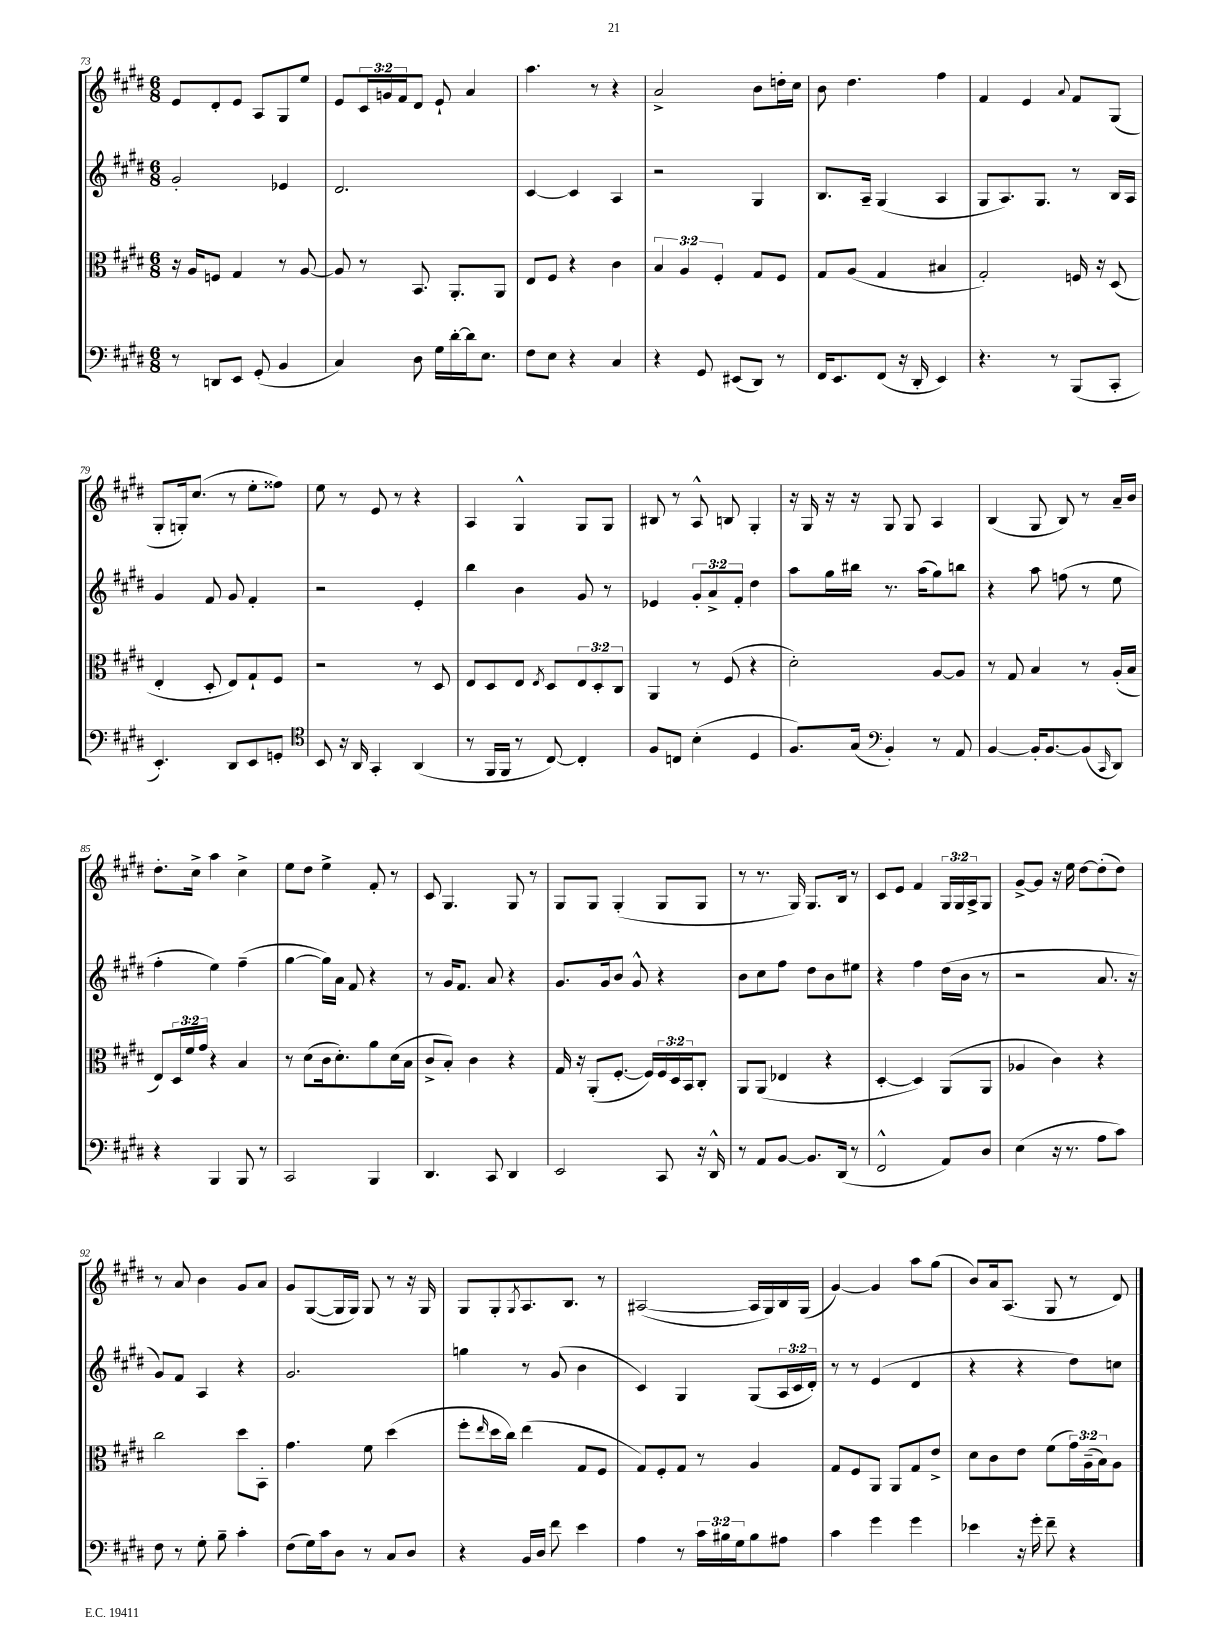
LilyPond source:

<<
\new StaffGroup <<
\new Staff = "s0" {
    \clef treble \key e \major \numericTimeSignature \time 6/8 \override Staff.TupletNumber.text = #tuplet-number::calc-fraction-text
    e'8 dis'8-. e'8 a8 gis8 e''8 |
    e'8 \tuplet 3/2 { cis'16 g'16 fis'16 } dis'8 e'8-! a'4 |
    a''4. r8 r4 |
    a'2-> b'8 d''16-. cis''16 |
    b'8 dis''4. fis''4 |
    fis'4 e'4 \appoggiatura { a'8 } fis'8 gis8( |
    gis8-. g16-.) cis''8.( r8 e''8-. fisis''8) |
    e''8 r8 e'8 r8 r4 |
    a4 gis4-^ gis8 gis8 |
    bis8 r8 a8-^ b8 gis4-. |
    r16 gis16 r16 r16 gis8 gis8 a4 |
    b4( gis8 b8) r8 a'16-- b'16 |
    dis''8.-. cis''16-> a''4 cis''4-> |
    e''8 dis''8 e''4-> fis'8-. r8 |
    cis'8 gis4. gis8 r8 |
    gis8 gis8 gis4-.( gis8 gis8 |
    r8 r8. gis16) gis8. b16 r8 |
    cis'8 e'8 fis'4 \tuplet 3/2 { gis16 gis16 a16-> } gis8 |
    gis'8~-> gis'8 r16 e''16 dis''8~ dis''8-.( dis''8) |
    r8 a'8 b'4 gis'8 a'8 |
    gis'8 gis8~( gis16 gis16) gis8 r8 r16 gis16 |
    gis8 gis8-. \acciaccatura { gis8 } a8. b8. r8 |
    ais2~( ais16 gis16) b16 gis16( |
    gis'4~) gis'4 a''8 gis''8( |
    b'8) a'16 a8.( gis8 r8 dis'8) \bar "|." |
}
\new Staff = "s1" {
    \clef treble \key e \major \numericTimeSignature \time 6/8 \override Staff.TupletNumber.text = #tuplet-number::calc-fraction-text
    gis'2-. ees'4 |
    dis'2. |
    cis'4~ cis'4 a4 |
    r2 gis4 |
    b8. a16-- gis4( a4 |
    gis8 a8.) gis8. r8 b16 a16 |
    gis'4 fis'8 gis'8 fis'4-. |
    r2 e'4-. |
    b''4 b'4 gis'8 r8 |
    ees'4 \tuplet 3/2 { gis'8-. a'8-> fis'8-. } dis''4 |
    a''8 gis''16 bis''16 r8. a''16( gis''8) b''8 |
    r4 a''8 f''8( r8 e''8 |
    fis''4-. e''4) fis''4--( |
    gis''4~ gis''16) a'16 fis'8 r4 |
    r8 gis'16 fis'8. a'8 r4 |
    gis'8. gis'16 b'8 gis'8-^ r4 |
    b'8 cis''8 fis''8 dis''8 b'8 eis''8 |
    r4 fis''4 dis''16( b'16 r8 |
    r2 a'8. r16 |
    gis'8) fis'8 a4 r4 |
    gis'2. |
    g''4 r8 gis'8( b'4 |
    cis'4) gis4 gis8( \tuplet 3/2 { a16 cis'16 dis'16-.) } |
    r8 r8 e'4( dis'4 |
    r4 r4 dis''8) c''8 \bar "|." |
}
\new Staff = "s2" {
    \clef alto \key e \major \numericTimeSignature \time 6/8 \override Staff.TupletNumber.text = #tuplet-number::calc-fraction-text
    r16 a16 f8 gis4 r8 a8~ |
    a8 r8 b,8. a,8.-. a,8 |
    e8 fis8 r4 cis'4 |
    \tuplet 3/2 { b4 a4 fis4-. } gis8 fis8 |
    gis8 a8( gis4 bis4 |
    gis2-.) f16 r16 dis8( |
    e4-. dis8-. e8) gis8-! fis8 |
    r2 r8 dis8 |
    e8 dis8 e8 \acciaccatura { e8 } dis8 \tuplet 3/2 { e8 dis8-. cis8 } |
    a,4 r8 fis8( r4 |
    dis'2-.) a8~ a8 |
    r8 gis8 b4 r8 a16-.( b16 |
    e8) \tuplet 3/2 { dis16 fis'16 gis'16 } r4 b4 |
    r8 dis'8( cis'16 dis'8.-.) a'8 dis'16( b16 |
    cis'8-> b8-.) cis'4 r4 |
    gis16 r16 a,8-.( fis8.~-. fis16) \tuplet 3/2 { fis16 dis16 b,16 } cis8-. |
    a,8 a,8( ees4 r4 |
    dis4~-. dis4) a,8( a,8 |
    aes4 cis'4) r4 |
    cis''2 dis''8 b,8-. |
    gis'4. fis'8 dis''4( |
    fis''8-. \grace { e''16 } dis''16 cis''16) e''4( gis8 fis8 |
    gis8) fis8-. gis8 r8 a4 |
    gis8 fis8 a,8 a,8 gis8 e'8-> |
    dis'8 cis'8 e'8 fis'8( \tuplet 3/2 { gis'16) a16--( b16) } a8 \bar "|." |
}
\new Staff = "s3" {
    \clef bass \key e \major \numericTimeSignature \time 6/8 \override Staff.TupletNumber.text = #tuplet-number::calc-fraction-text
    r8 d,8 e,8 gis,8-.( b,4 |
    cis4) dis8 gis16 dis'16~-. dis'16 e8. |
    fis8 e8 r4 cis4 |
    r4 gis,8 eis,8( dis,8) r8 |
    fis,16 e,8. fis,8( r16 dis,16-. e,4) |
    r4. r8 b,,8( cis,8-. |
    e,4.-.) dis,8 e,8 g,8-. |
    \clef tenor b,8 r16 a,16 gis,4-. a,4( |
    r8 fis,16 fis,16 r8 cis8~) cis4-. |
    fis8 c8 b4-.( dis4 |
    fis8.) gis16( \clef bass b,4-.) r8 a,8 |
    b,4~ b,16-. b,8.~ b,8( \grace { cis,16 } dis,8) |
    r4 b,,4 b,,8 r8 |
    cis,2 b,,4 |
    dis,4. cis,8 dis,4 |
    e,2 cis,8 r16 dis,16-^ |
    r8 a,8 b,8~ b,8. dis,16( r8 |
    fis,2-^ a,8) dis8 |
    e4( r16 r8. a8 cis'8) |
    fis8 r8 gis8-. b8-- cis'4-. |
    fis8( gis16) cis'16 dis8 r8 cis8 dis8 |
    r4 b,16 dis16 fis'8 e'4 |
    a4 r8 \tuplet 3/2 { cis'16 bis16 gis16 } bis8 ais8 |
    cis'4 gis'4 gis'4 |
    ees'4 r16 gis'16-. fis'8-- r4 \bar "|." |
}
>>
>>
\layout { \context { \Score currentBarNumber = #73 } }
